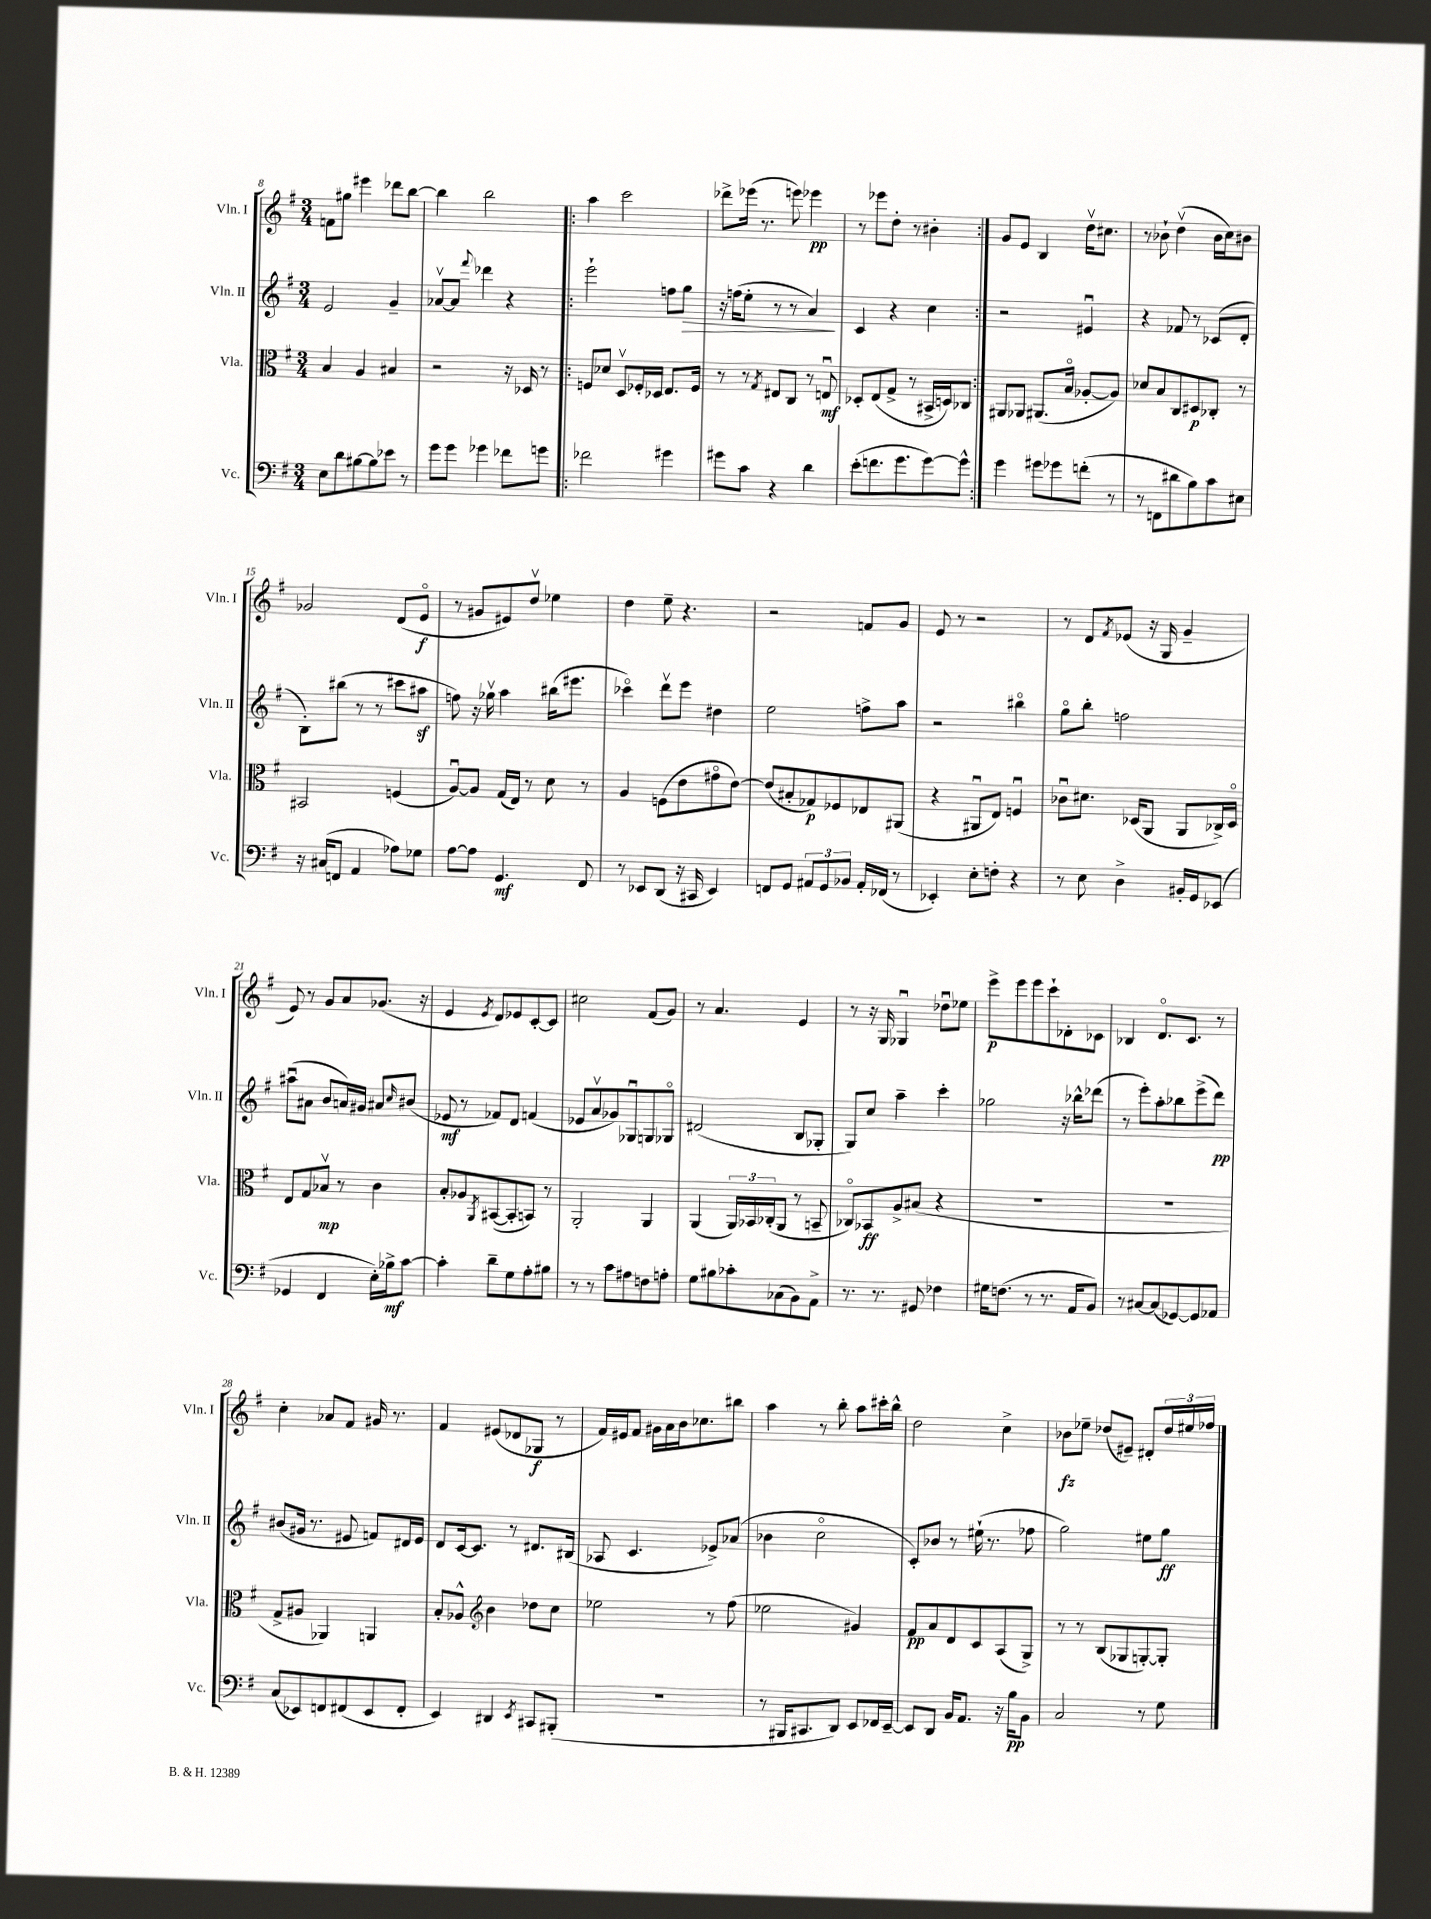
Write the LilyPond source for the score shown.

<<
\new StaffGroup <<
\new Staff = "s0" \with { instrumentName = "Vln. I" shortInstrumentName = "Vln. I" } {
    \clef treble \key g \major \numericTimeSignature \time 3/4
    f'8 gis''8 eis'''4 des'''8 b''8~ |
    b''4 b''2 |
    \repeat volta 2 { a''4 c'''2 |
    des'''8-> ees'''16( r8. e'''8) ees'''4\pp |
    r8 ees'''8 d''8-. r8 bis'4-. | }
    g'8 e'8 b4 d''16\upbow cis''8. |
    r8 bes'8-! d''4\upbow( bes'16 c''16) bis'8 |
    ges'2 d'8( e'8\flageolet\f |
    r8 gis'8 eis'8) d''8\upbow ees''4 |
    d''4 e''8-- r4. |
    r2 f'8 g'8 |
    e'8 r8 r2 |
    r8 d'8 \acciaccatura { fis'8 } ees'8( r16 g16 g'4-- |
    e'8) r8 g'8 a'8 ges'8.( r16 |
    e'4 \acciaccatura { e'8 } d'8) ees'8 c'8~-. c'8 |
    cis''2 fis'8( g'8) |
    r8 a'4. e'4 |
    r8 r16 g16 ges4\downbow des''8\downbow ees''8 |
    e'''8->\p e'''8 e'''8 c'''8-! des'8-. ces'8 |
    bes4 d'8.\flageolet c'8. r8 |
    c''4-. aes'8 fis'8 gis'16 r8. |
    fis'4 eis'8( des'8 ges8\f r8 |
    fis'16) eis'16 fis'8 gis'16 a'16 b'16 ces''8. bis''8 |
    a''4 r8 b''8-. a''8 cis'''16-. b''16-^ |
    d''2 c''4-> |
    bes'8\fz ees''8-- des''8( eis'8--) dis'8-. \tuplet 3/2 { des''16 eis''16 fes''16 } \bar "|." |
}
\new Staff = "s1" \with { instrumentName = "Vln. II" shortInstrumentName = "Vln. II" } {
    \clef treble \key g \major \numericTimeSignature \time 3/4
    e'2 g'4-- |
    aes'8~\upbow aes'8 \appoggiatura { fis'''8 } des'''4 r4 |
    \repeat volta 2 { e'''2-! f''8 g''8\> |
    r16 f''16( e''8-. r8 r8 a'4\!) |
    c'4 r4 c''4 | }
    r2 eis'4\downbow |
    r4 fes'8 r8 ces'8( d'8-. |
    b8-.) bis''8( r8 r8 cis'''8 ais''8\sf |
    f''8) r16 ges''16\upbow a''4 bis''16( eis'''8. |
    ces'''4\flageolet) d'''8\upbow e'''8 dis''4 |
    e''2 f''8-> a''8 |
    r2 bis''4\flageolet |
    g''8\flageolet b''8-. f''2 |
    ais''8\downbow( ais'8 b'8 a'16) gis'16 ais'8 \grace { c''16 } bis'8( |
    ees'8\mf r8 fes'8) d'8 f'4( |
    ees'8 a'8\upbow ges'8) ges8\downbow g8 ges8\flageolet |
    dis'2( b8 ges8-. |
    g8) c''8 a''4-- c'''4-. |
    ges''2 r16 bes''16-^ des'''8( |
    r8 e'''8-.) a''8-. bes''8 e'''8->( d'''8\pp) |
    bis'8( gis'16 r8. eis'8 f'8) dis'16 eis'16 |
    d'8 c'16~ c'8. r8 dis'8. bis16( |
    aes8 c'4. ees'8->) aes'8( |
    bes'4 c''2\flageolet |
    c'8-.) bes'8 r8 eis''16-!( r8. fes''8 |
    g''2) eis''8 g''8\ff \bar "|." |
}
\new Staff = "s2" \with { instrumentName = "Vla." shortInstrumentName = "Vla." } {
    \clef alto \key g \major \numericTimeSignature \time 3/4
    b4 a4 bis4 |
    r2 r16 des16 r8 |
    \repeat volta 2 { f8 des'8 d8\upbow fes16-. des16 e8. fes16 |
    r8 r8 \acciaccatura { g8 } eis8 c8 r8 e8\downbow\mf |
    des8-. e8( g8-> r8 bis,16-> d16) ces8 | }
    ais,8 aes,8 ais,8.( b16\flageolet aes8~-. aes8) |
    des'8 b8 c8 dis8\p ces8-. r8 |
    bis,2 f4( |
    a8~\downbow) a8 g16( e16) r8 d'8 r8 |
    a4 f8( e'8 gis'8\flageolet e'8~) |
    e'8( bis8-. ges8\p) fes8 ees8 ais,8( |
    r4 ais,8\downbow e8) f4\downbow |
    ces'8\downbow dis'8. des16( a,8 a,8 ces16->) des16\flageolet |
    e8 g8 bes8\upbow\mp r8 c'4 |
    b8-. aes8 \acciaccatura { a,8 } bis,8~( bis,8-. b,8) r8 |
    a,2-. a,4 |
    a,4( \tuplet 3/2 { a,16) bes,16 ces16-.( } a,8 r8 b,8-- |
    ces8\flageolet) bes,8\ff a8-> bis8( r4 |
    R2. |
    R2. |
    g8-> ais8 aes,4) a,4 |
    b8-. aes8-^ \clef treble b'4 des''8 c''8 |
    ees''2 r8 fis''8( |
    ees''2 gis'4) |
    fis'8\pp a'8 d'8 c'8 a8( g8->) |
    r8 r8 b8( ges8 g8~-.) g8-. \bar "|." |
}
\new Staff = "s3" \with { instrumentName = "Vc." shortInstrumentName = "Vc." } {
    \clef bass \key g \major \numericTimeSignature \time 3/4
    e8 d'8 bis8~ bis8 ees'8 r8 |
    g'8 g'8 ges'4 fes'8 g'8 |
    \repeat volta 2 { fes'2 gis'4 |
    gis'8 c'8 r4 d'4 |
    e'8-.( f'8. g'8. g'8~) g'8-^ | }
    g'4 gis'8 ges'8 f'8-.( r8 |
    r8 f,8 dis'8 b8) c'8 eis8 |
    r16 cis16( f,8 a,4 aes8) ges8 |
    a8~ a8 g,4.\mf fis,8 |
    r8 ees,8 d,8( r16 cis,16 ees,4) |
    f,8 g,8 \tuplet 3/2 { ais,8 g,8 bes,8 } ais,16-. fes,16( r8 |
    ees,4-.) e8-. f8-. r4 |
    r8 e8 d4-> bis,16-. g,16 ees,8( |
    ges,4 fis,4 e16-.) bes16->\mf c'8~ |
    c'4-. d'8-- g8 a8-. bis8 |
    r8 r8 c'8 ais8 f8 a8-. |
    g8 bis8 ces'8-. ces8( b,8) a,8-> |
    r8. r8. gis,8 fes4 |
    gis16 f8.( r8 r8. a,16 b,8) |
    r8 cis8~ cis8( ges,8~) ges,8 aes,8 |
    c8( ees,8) f,8 fis,8( ees,8 fis,8-. |
    e,4) dis,4 \acciaccatura { e,8 } cis,8 bis,,8-.( |
    R2. |
    r8 bis,,16 cis,8. d,8) e,8 fes,16 e,16~-- |
    e,8 d,8 b,16 a,8. r16 b16\pp b,8 |
    c2 r8 g8 \bar "|." |
}
>>
>>
\layout { \context { \Score currentBarNumber = #8 } }
